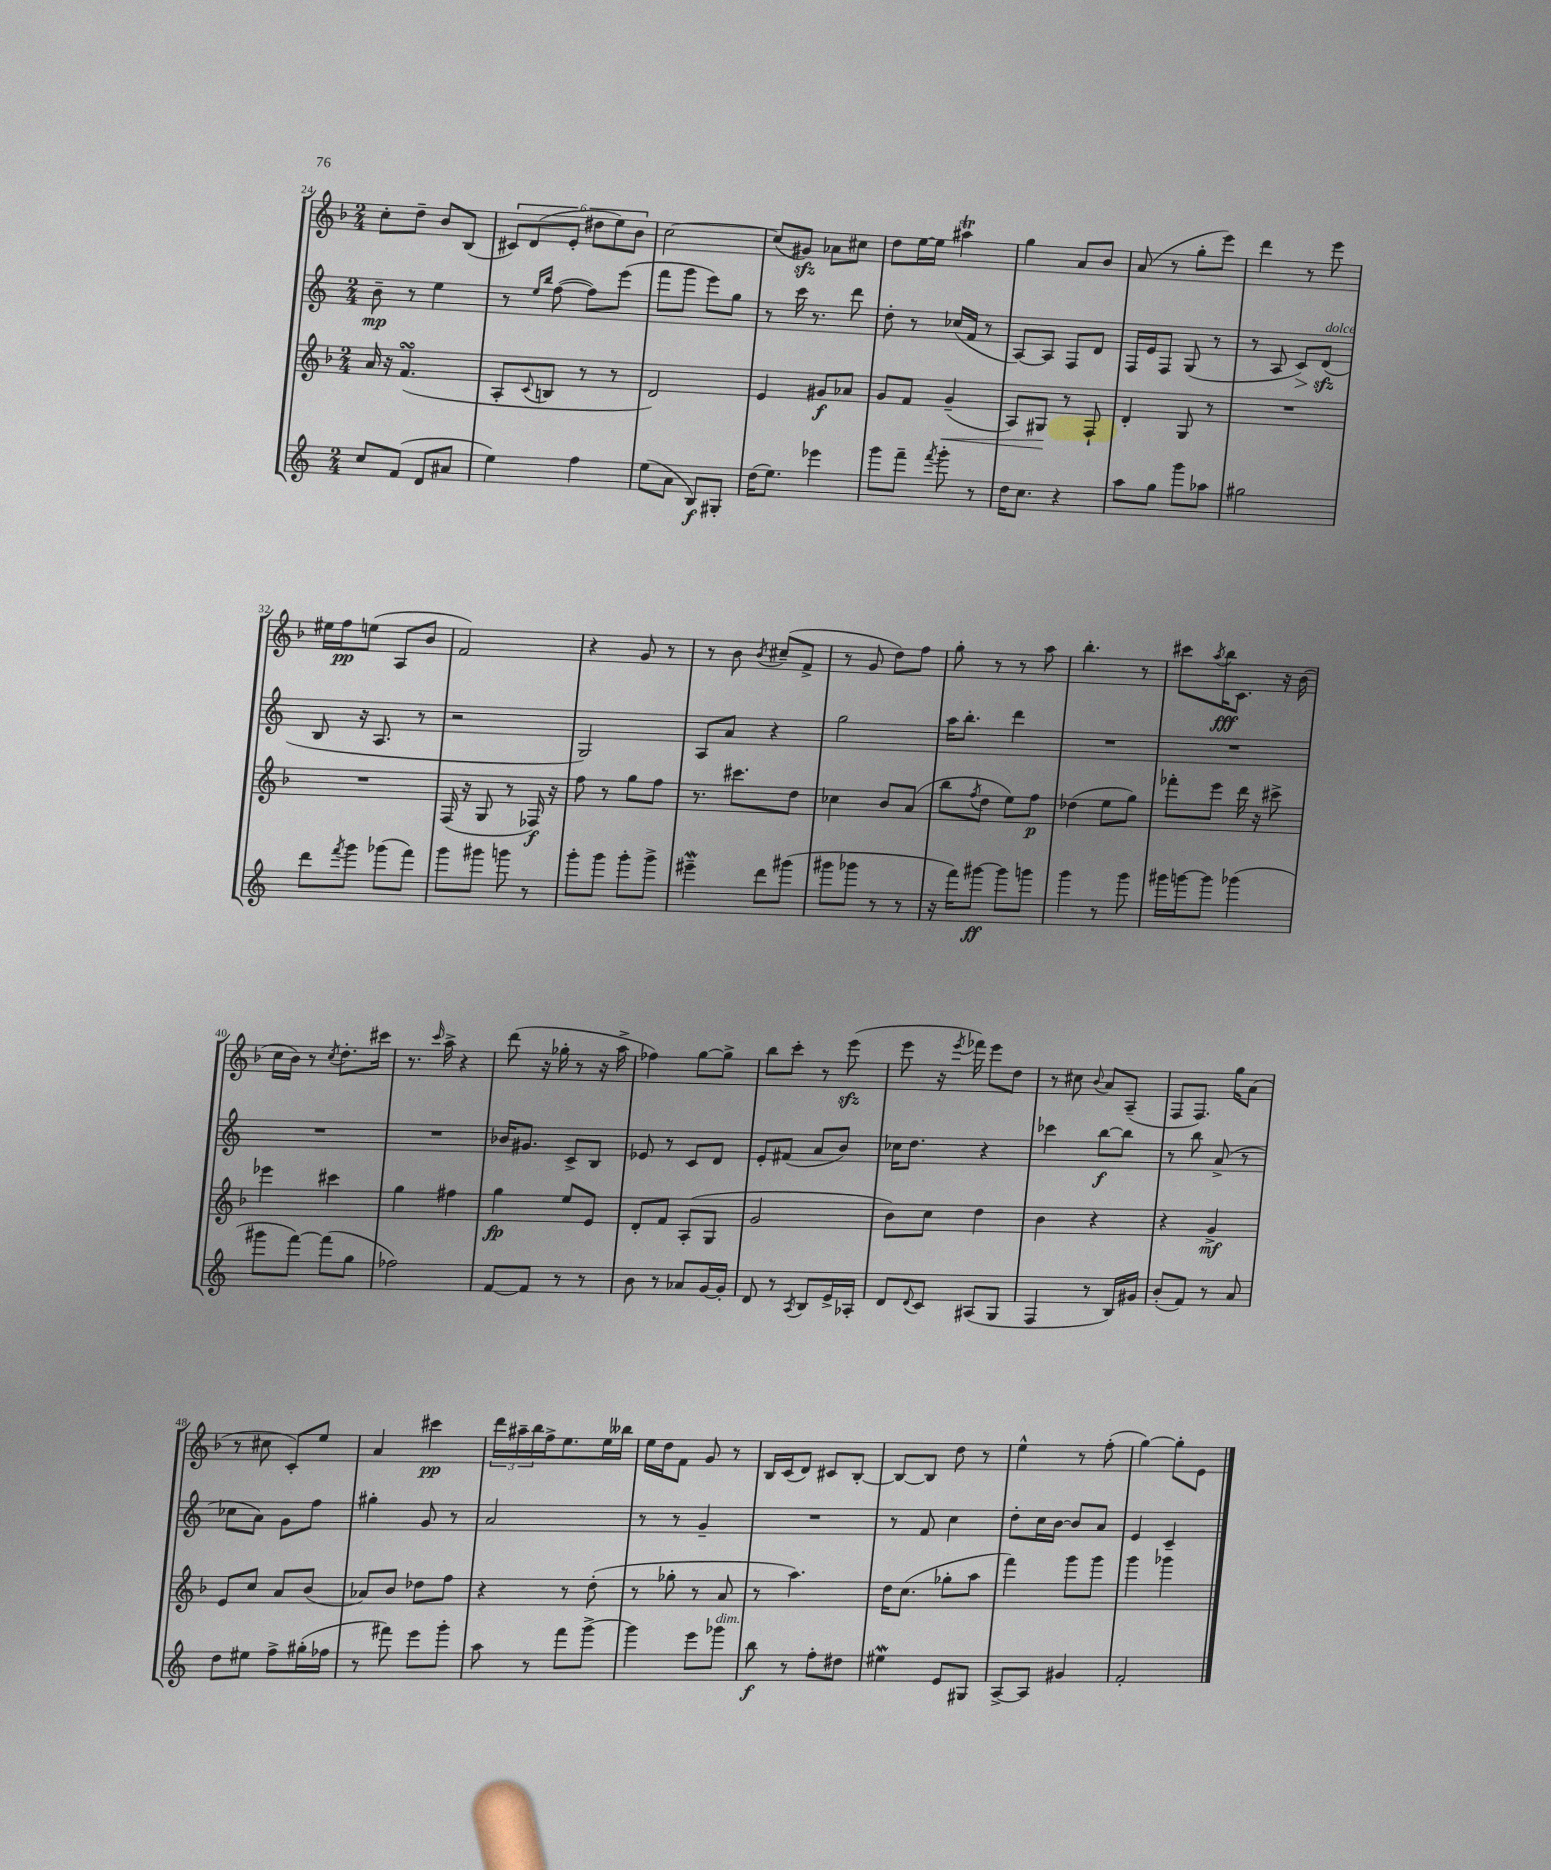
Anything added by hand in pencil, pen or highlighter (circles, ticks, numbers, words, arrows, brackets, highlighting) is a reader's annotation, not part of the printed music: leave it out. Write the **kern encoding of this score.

**kern	**kern	**kern	**kern
*staff4	*staff3	*staff2	*staff1
*clefG2	*clefG2	*clefG2	*clefG2
*k[]	*k[b-]	*k[]	*k[b-]
*M2/4	*M2/4	*M2/4	*M2/4
8cc	16a	8b~	8cc'
.	16r	.	.
(8f	(4.f	8r	8dd~
8d	.	4ee	8b-
8a#	.	.	(8B-
=	=	=	=
4ee)	8A'	8r	12c#)
.	.	.	(12d
.	.	16qqee	.
.	8qqc	16qqbb	.
.	8B	([8ff	.
.	.	.	12e'
4ff	8r	8ff])	12dd#
.	.	.	12ee)
.	8r	(8eee	.
.	.	.	12b-
=	=	=	=
(8ee	2d)	8fff	[2cc
8a	.	8ggg	.
8B)	.	8eee)	.
8G#'	.	8gg	.
=	=	=	=
(16dd	4e	8r	(8cc]
8.ee)	.	.	.
.	.	16ccc	8g#)
.	.	8.r	.
4eee-	8g#	.	8a-
.	8a-	8ddd	8cc#
=	=	=	=
8ggg	8g	8dd'	8dd
8fff~	8f	8r	[16ee
.	.	.	16ee]
8qfff	.	.	.
8ggg'	(4g~	(16cc-	4aa#
.	.	16f	.
8r	.	8r	.
=	=	=	=
16dd	8A)	[8A)	4gg
8.cc	.	.	.
.	8G#	8A]	.
4r	8r	8F	8a
.	8F`	8d	8b-
=	=	=	=
8aa	4d'	16F	(8a
.	.	16e	.
8gg	.	8F	8r
8ggg	8G	(8G	8gg'
8aa-	8r	8r	8eee)
=	=	=	=
2gg#	2r	8r	4ddd
.	.	8A	.
.	.	8c)	8r
.	.	(8d	8eee
=	=	=	=
8ddd	2r	8B	16ee#
.	.	.	16ff
8qfff	.	.	.
8ggg	.	16r	(8ee
.	.	8.A	.
(8ggg-	.	.	8A
8fff)	.	8r	8b-
=	=	=	=
8ggg	(16F	2r	2f)
.	16r	.	.
8ggg#	8G	.	.
8ggg	8r	.	.
8r	16F-)	.	.
.	16r	.	.
=	=	=	=
8ggg'	8ff	2G)	4r
8ggg	8r	.	.
8ggg'	8gg	.	8g
8ggg^	8ff	.	8r
=	=	=	=
4eee#~	8.r	8A	8r
.	.	8a	8b-
.	8.ccc#	.	.
.	.	.	8qb-
8ddd	.	4r	(8cc#~
(8ggg#	8dd	.	8f^
=	=	=	=
8ggg#	4cc-	2gg	8r
8ggg-	.	.	8g
8r	8b-	.	8dd)
8r	(8a	.	8ff
=	=	=	=
16r	8bb-	16aa	8gg'
16fff)	.	8.bb'	.
.	8qff	.	.
[8ggg#	8dd	.	8r
8ggg#]	8ee)	4ddd	8r
8ggg	8ff	.	8aa
=	=	=	=
4ggg	(4dd-	2r	4.bb-'
8r	8ee	.	.
8ggg	8gg)	.	8r
=	=	=	=
16ggg#	8fff-'	2r	8ccc#
[16ggg	.	.	.
.	.	.	8qaa
8ggg]	8eee	.	16bb-
.	.	.	8.c
(4ggg-	16ddd	.	.
.	16r	.	.
.	8ccc#^	.	16r
.	.	.	(16b-
=	=	=	=
8ggg#	4eee-	2r	16cc
.	.	.	16b-)
[8fff)	.	.	8r
.	.	.	8qcc
(8fff]	4ccc#	.	8.dd'
8gg	.	.	.
.	.	.	16ccc#
=	=	=	=
2ff-)	4gg	2r	8.r
.	.	.	16qqccc
.	.	.	16aa^
.	4ff#	.	4r
=	=	=	=
[8f	4gg	16b-	(8ddd
.	.	8.g#	.
8f]	.	.	16r
.	.	.	16gg-'
8r	8ee	8c^	8r
8r	8e	8B	16r
.	.	.	16aa^
=	=	=	=
8b	8d'	8e-	4ff-)
8r	8f	8r	.
8a-	(8A'	8c	[8gg
[16g	8G	8d	8gg^]
16g']	.	.	.
=	=	=	=
8d	2g	8e'	8bb-
8r	.	(8f#	8ccc'
8qA	.	.	.
8B	.	8a	8r
16e^	.	8b)	(8eee
16A-'	.	.	.
=	=	=	=
8d	8b-)	16cc-	8eee
.	.	8.dd	.
8qqd	.	.	.
8c	8cc	.	16r
.	.	.	8qeee
.	.	.	16fff-)
(8A#	4dd	4r	8eee
8G	.	.	8dd
=	=	=	=
4F	4b-	4ccc-	8r
.	.	.	8cc#
.	.	.	8qqb-
8r	4r	[8bb	8a
16B)	.	8bb]	(8A~
16g#	.	.	.
=	=	=	=
(8b'	4r	8r	8F
8f)	.	8bb	8.F)
8r	4g^	(8a^	.
.	.	.	16gg
8a	.	8r	(8a
=	=	=	=
8dd	8e	8cc-	8r
8ee#	8cc	8a)	8cc#
8ff^	8a	8g	8c')
(16gg#'	(8b-	8ff	8ee
16ff-	.	.	.
=	=	=	=
8r	8a-)	4gg#'	4a
8fff#)	8b-	.	.
8eee	8dd-	8g	4ccc#
8ggg'	8ff	8r	.
=	=	=	=
8aa	4r	2a	24ddd
.	.	.	24aa#~
.	.	.	24bb-
8r	.	.	16ff^
.	.	.	8.ee
8fff	8r	.	.
[8ggg^	(8dd'	.	16ee
.	.	.	16bb--
=	=	=	=
4ggg]	8r	8r	16ee
.	.	.	16dd
.	8gg-'	8r	8f
8eee	8r	4g~	8g
8ggg-	8a	.	8r
=	=	=	=
8bb	8r	2r	16B-
.	.	.	(16c
8r	4.aa)	.	8d)
8ff'	.	.	8c#
8dd#	.	.	[8B-'
=	=	=	=
4ee#	16dd	8r	8B-_
.	(8.cc	.	.
.	.	8f	8B-]
8e	8gg-'	4cc	8dd
8G#	8aa	.	8r
=	=	=	=
[8A^	4fff)	8dd'	4ee^^
8A]	.	16cc	.
.	.	[16b	.
4g#	8ggg	8b]	8r
.	8ggg	8a	(8ff'
=	=	=	=
2f'	4ggg	4e	[4gg)
.	4ggg-	4c~	8gg']
.	.	.	8e
==	==	==	==
*-	*-	*-	*-
